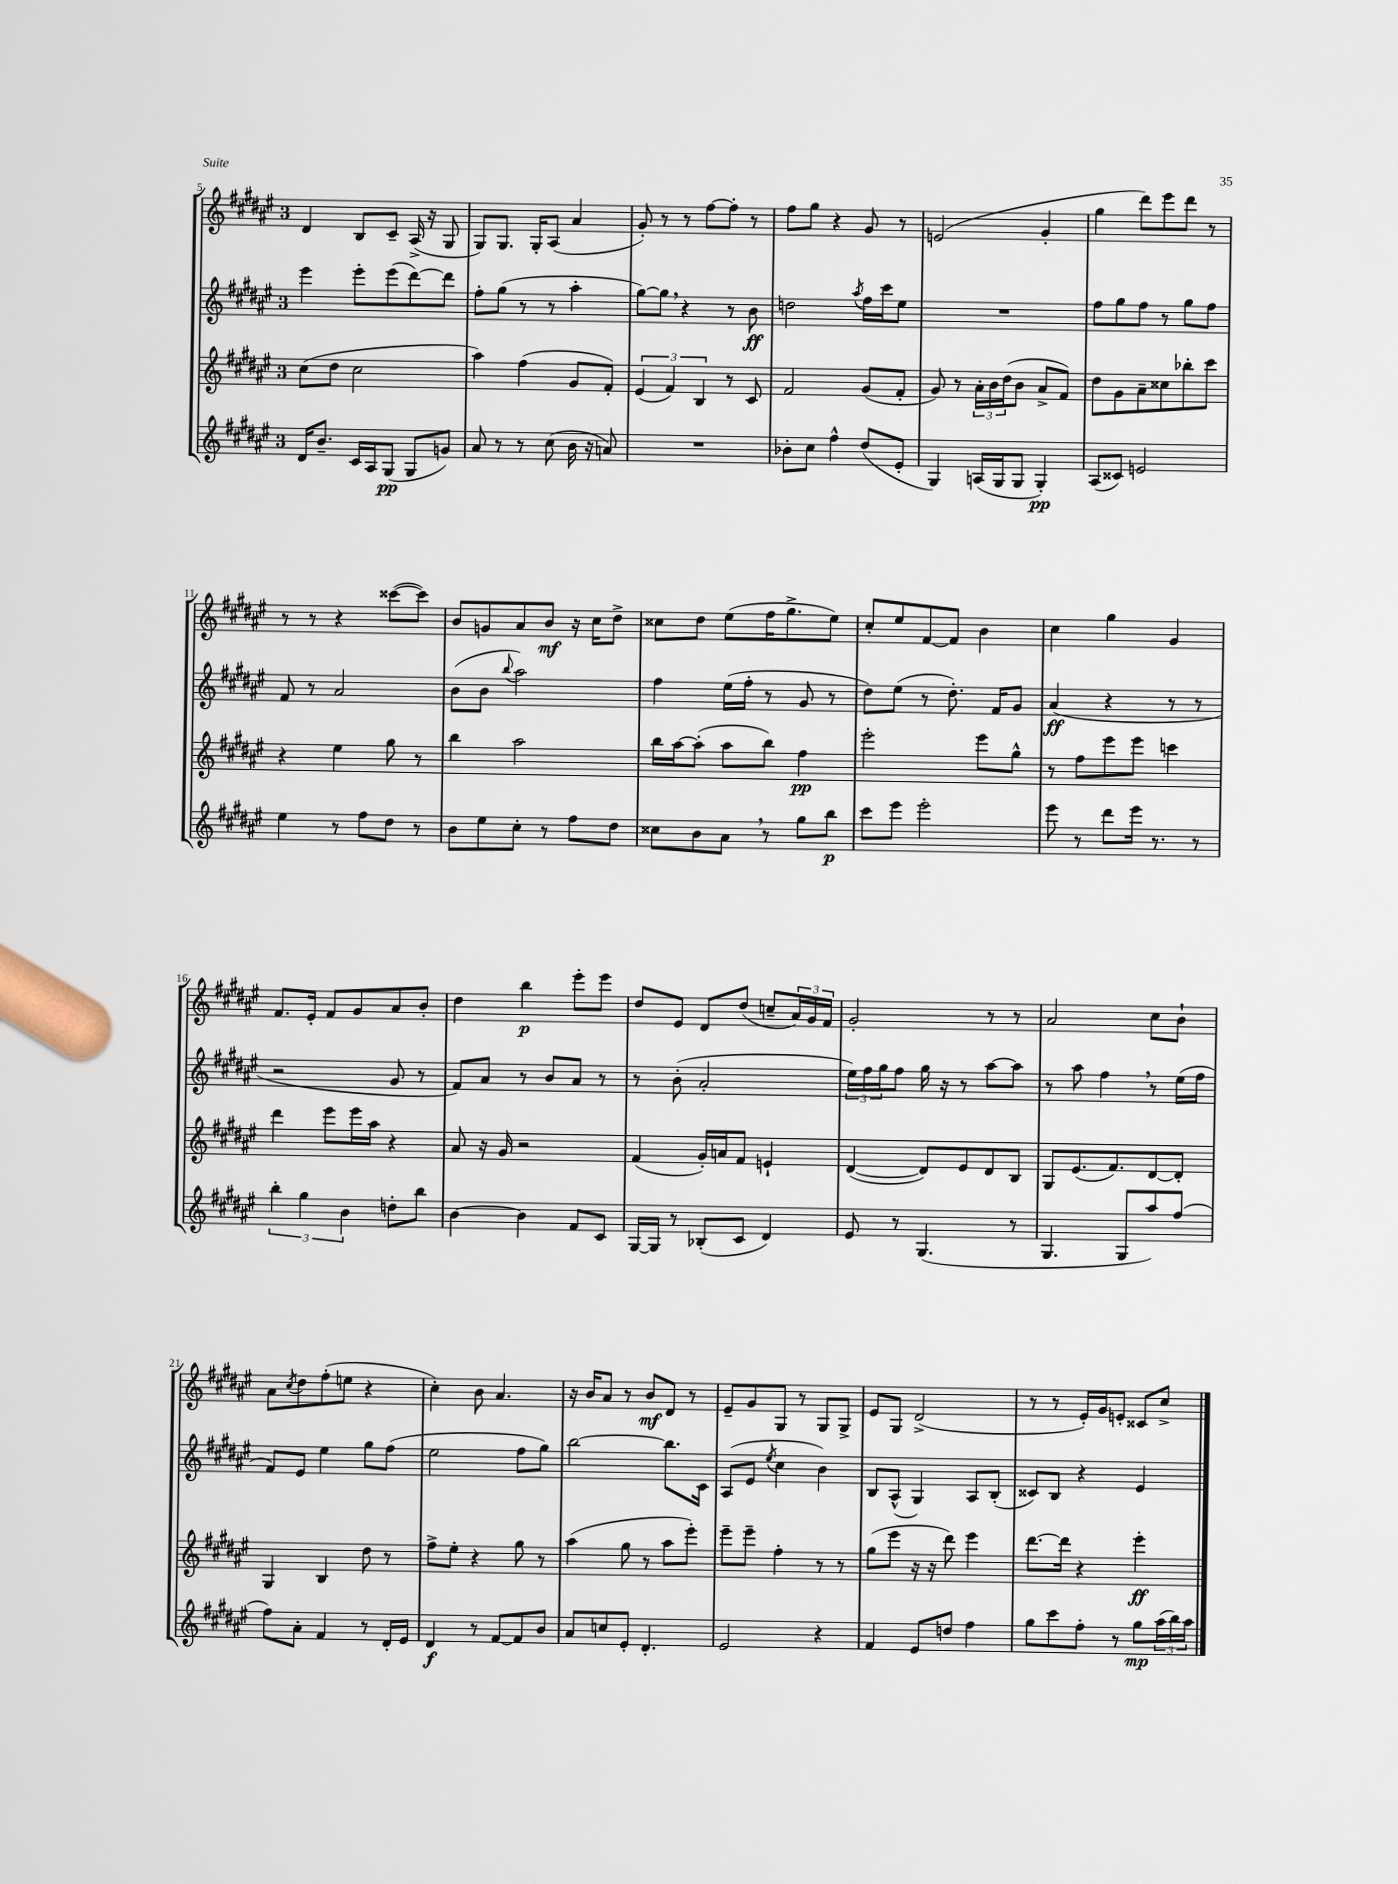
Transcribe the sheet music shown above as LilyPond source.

<<
\new StaffGroup <<
\new Staff = "s0" {
    \clef treble \key fis \major \once \override Staff.TimeSignature.style = #'single-digit \time 3/4
    dis'4 b8 cis'8-- ais16->( r16 gis8 |
    gis8) gis8. gis16-. ais8( ais'4 |
    gis'8-.) r8 r8 fis''8~ fis''8-. r8 |
    fis''8 gis''8 r4 gis'8 r8 |
    e'2( gis'4-. |
    gis''4 dis'''8) eis'''8 dis'''8 r8 |
    r8 r8 r4 cisis'''8~( cisis'''8) |
    b'8 g'8 ais'8 b'8\mf r16 cis''16 dis''8-> |
    cisis''8 dis''8 eis''8( fis''16 gis''8.-> eis''8) |
    cis''8-. eis''8 fis'8~ fis'8 b'4 |
    cis''4 gis''4 gis'4 |
    fis'8. eis'16-. fis'8 gis'8 ais'8 b'8-. |
    dis''4 b''4\p eis'''8-. eis'''8 |
    dis''8 eis'8 dis'8 dis''8( c''8-- \tuplet 3/2 { ais'16) gis'16 fis'16 } |
    gis'2-. r8 r8 |
    ais'2 cis''8 b'8-! |
    ais'8 \acciaccatura { cis''8 } dis''8 fis''8-.( e''8 r4 |
    cis''4-.) b'8 ais'4. |
    r16 b'16 ais'8 r8 b'8\mf dis'8 r8 |
    eis'8-- gis'8 gis8 r8 gis8 gis8-> |
    eis'8 gis8 dis'2->( |
    r8 r8 eis'16-.) gis'16 e'8-. cisis'8 cis''8-> \bar "|." |
}
\new Staff = "s1" {
    \clef treble \key fis \major \once \override Staff.TimeSignature.style = #'single-digit \time 3/4
    eis'''4 eis'''8-. eis'''8( dis'''8~) dis'''8 |
    fis''8-. gis''8( r8 r8 ais''4-. |
    gis''8~) gis''8 \breathe r4 r8 b'8\ff |
    d''2 \acciaccatura { ais''8 } fis''16 cis'''16 eis''8 |
    R2. |
    fis''8 gis''8 fis''8 r8 gis''8 fis''8 |
    fis'8 r8 ais'2 |
    b'8( b'8 \appoggiatura { b''8 } ais''2) |
    fis''4 eis''16( fis''16-. r8 gis'8 r8 |
    dis''8) eis''8( r8 dis''8.-.) fis'16 gis'8 |
    ais'4\ff( r4 r8 r8 |
    r2 gis'8 r8 |
    fis'8) ais'8 r8 b'8 ais'8 r8 |
    r8 b'8-.( ais'2-. |
    \tuplet 3/2 { eis''16) fis''16 gis''16 } fis''8 gis''16 r16 r8 ais''8~ ais''8 |
    r8 ais''8 fis''4 \breathe r8 eis''16( fis''16 |
    fis'8) eis'8 eis''4 gis''8 fis''8( |
    eis''2 fis''8 gis''8) |
    b''2~ b''8. cis'16 |
    ais8( eis'8 \acciaccatura { eis''8 } cis''4 b'4) |
    b8 ais8-^( gis4) ais8 b8-.( |
    cisis'8) b8 r4 eis'4 \bar "|." |
}
\new Staff = "s2" {
    \clef treble \key fis \major \once \override Staff.TimeSignature.style = #'single-digit \time 3/4
    cis''8( dis''8 cis''2 |
    ais''4) fis''4( gis'8 fis'8-.) |
    \tuplet 3/2 { eis'4( fis'4) b4 } r8 cis'8 |
    fis'2 gis'8( fis'8-. |
    gis'8) r8 \tuplet 3/2 { ais'16-. b'16 dis''16( } b'8 ais'8-> fis'8) |
    dis''8 gis'8 ais'8-- cisis''8 bes''8-. cis'''8 |
    r4 eis''4 gis''8 r8 |
    b''4 ais''2 |
    b''16 ais''16~ ais''8-.( ais''8 b''8) fis''4\pp |
    eis'''2-. eis'''8 gis''8-^ |
    r8 fis''8 eis'''8 eis'''8 c'''4 |
    dis'''4 eis'''8 eis'''16 ais''16 r4 |
    ais'8 r16 gis'16 r2 |
    fis'4( gis'16-.) a'16 fis'8 e'4-! |
    dis'4~( dis'8) eis'8 dis'8 b8 |
    gis8 eis'8.( fis'8.) dis'8~ dis'8-. |
    gis4 b4 dis''8 r8 |
    fis''8-> eis''8-. r4 gis''8 r8 |
    ais''4( gis''8 r8 ais''8 eis'''8-.) |
    eis'''8-- eis'''8-- fis''4-. r8 r8 |
    gis''8( eis'''8 r16 r16 dis'''8) eis'''4 |
    dis'''8.~ dis'''16 r4 eis'''4-.\ff \bar "|." |
}
\new Staff = "s3" {
    \clef treble \key fis \major \once \override Staff.TimeSignature.style = #'single-digit \time 3/4
    dis'16 b'8.-- cis'16 ais16 gis8\pp( gis8 g'8) |
    ais'8 r8 r8 cis''8( b'16 r16 a'8) |
    R2. |
    bes'8-. cis''8 fis''4-^ dis''8( eis'8-. |
    gis4) a16( gis16 gis8 gis4-.\pp) |
    ais8( cisis'8) e'2 |
    eis''4 r8 fis''8 dis''8 r8 |
    b'8 eis''8 cis''8-. r8 fis''8 dis''8 |
    cisis''8 b'8 ais'8 \breathe r8 gis''8 b''8\p |
    cis'''8 eis'''8 eis'''2-. |
    eis'''8 r8 dis'''8 eis'''16 r8. r8 |
    \tuplet 3/2 { b''4-. gis''4 b'4 } d''8-. b''8 |
    b'4~ b'4 fis'8 cis'8 |
    gis16~ gis16 r8 bes8-.( cis'8 dis'4) |
    eis'8 r8 gis4.( r8 |
    gis4. gis8 ais''8) fis''8( |
    fis''8) ais'8-. fis'4 r8 dis'16-. eis'16 |
    dis'4\f r8 fis'8~ fis'8 b'8 |
    ais'8 c''8 eis'8-. dis'4.-. |
    eis'2 r4 |
    fis'4 eis'8 d''8 fis''4 |
    gis''8 cis'''8 fis''8-. r8 gis''8\mp \tuplet 3/2 { ais''16( b''16) ais''16 } \bar "|." |
}
>>
>>
\layout { \context { \Score currentBarNumber = #5 } }
